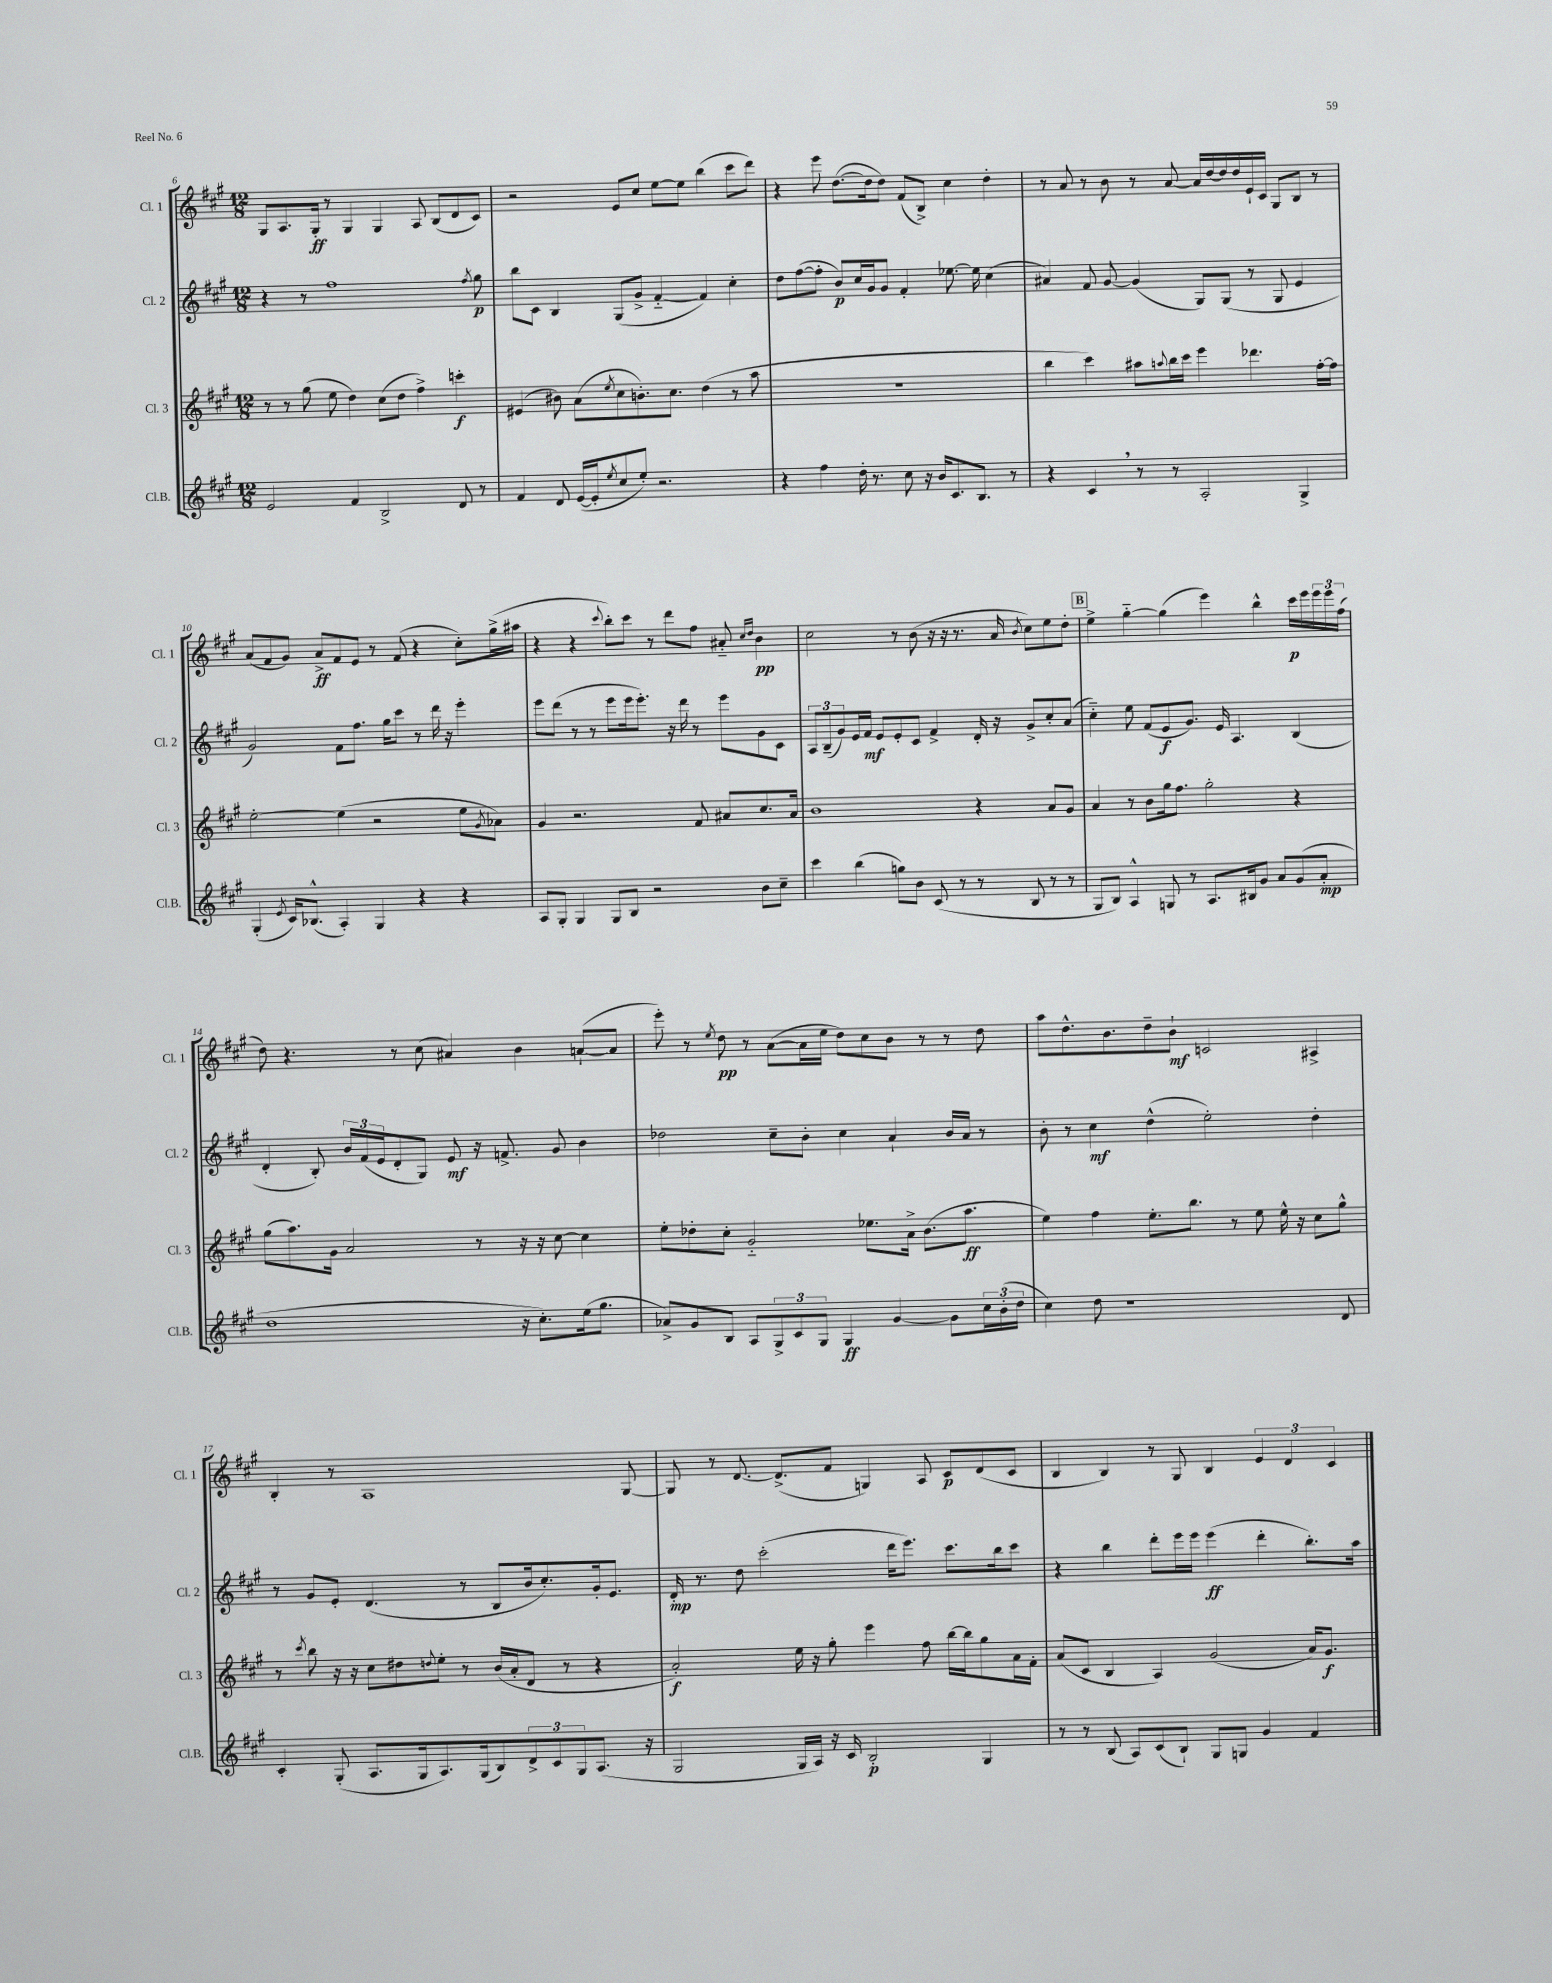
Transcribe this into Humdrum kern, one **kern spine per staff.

**kern	**dynam	**kern	**dynam	**kern	**dynam	**kern	**dynam
*part4	*part4	*part3	*part3	*part2	*part2	*part1	*part1
*staff4	*staff4	*staff3	*staff3	*staff2	*staff2	*staff1	*staff1
*I"Cl.B.	*	*I"Cl. 3	*	*I"Cl. 2	*	*I"Cl. 1	*
*I'Cl.B.	*	*I'Cl. 3	*	*I'Cl. 2	*	*I'Cl. 1	*
*clefG2	*	*clefG2	*	*clefG2	*	*clefG2	*
*k[f#c#g#]	*	*k[f#c#g#]	*	*k[f#c#g#]	*	*k[f#c#g#]	*
*M12/8	*	*M12/8	*	*M12/8	*	*M12/8	*
=6	=6	=6	=6	=6	=6	=6	=6
2e/	.	8r	.	4r	.	8G#/L	.
.	.	8r	.	.	.	8.A/	.
.	.	(8gg#\	.	8r	.	.	.
.	.	.	.	.	.	16G#'/Jk	ff
.	.	8ee\	.	1ff#	.	8r	.
4f#/	.	4dd\)	.	.	.	4G#/	.
2B^/	.	(8cc#\L	.	.	.	4G#/	.
.	.	8dd\J	.	.	.	.	.
.	.	4ff#^\)	.	.	.	8A/	.
.	.	.	.	.	.	(8B/L	.
8d/	.	4cccn'\	f	.	.	8d/	.
.	.	.	.	8qff#/	.	.	.
8r	.	.	.	8gg#\	p	8c#/J)	.
=7	=7	=7	=7	=7	=7	=7	=7
4f#/	.	(4e#X/	.	8bb\L	.	2r	.
.	.	.	.	8c#\J	.	.	.
8d/	.	8b#X\)	.	4B/	.	.	.
([16e/LL	.	(8a\L	.	.	.	.	.
16e'/J]	.	.	.	.	.	.	.
8qee/	.	8qee/	.	.	.	.	.
8cc#/	.	8cc#\	.	(8G#/L	.	8e/L	.
8ee'/J)	.	8.bn'\)	.	8g#^/J	.	8cc#/J	.
2.r	.	.	.	[4f#/	.	[8ee\L	.
.	.	8.cc#\J	.	.	.	.	.
.	.	.	.	.	.	8ee\J]	.
.	.	(4dd\	.	4f#/])	.	(4bb\	.
.	.	8r	.	4cc#'\	.	8ccc#\L	.
.	.	8aa\	.	.	.	8ddd\J)	.
=8	=8	=8	=8	=8	=8	=8	=8
4r	.	1.r	.	8dd\L	.	4r	.
.	.	.	.	([8ff#\	.	.	.
4ff#\	.	.	.	8ff#'\J]	.	8eee\	.
.	.	.	.	8b/L)	p	([8.dd\L	.
16dd'\	.	.	.	16cc#/L	.	.	.
8.r	.	.	.	16g#/J	.	16dd\k]	.
.	.	.	.	8g#/J	.	8dd\J)	.
8cc#\	.	.	.	4f#'/	.	(8f#/L	.
16r	.	.	.	.	.	8B^/J)	.
16b/KL	.	.	.	.	.	.	.
8.c#/	.	.	.	[8.ee-X\	.	4cc#\	.
8.B/J	.	.	.	16ee-\]	.	.	.
.	.	.	.	(4cc#\	.	4dd'\	.
8r	.	.	.	.	.	.	.
=9	=9	=9	=9	=9	=9	=9	=9
4r	.	4bb\	.	4a#X/)	.	8r	.
.	.	.	.	.	.	8a/	.
4c#,/	.	4ccc#\)	.	8f#/	.	8r	.
.	.	.	.	[8g#/	.	8b\	.
8r	.	8aa#X\L	.	(4g#/]	.	8r	.
.	.	8qqaan/	.	.	.	.	.
8r	.	16bb\L	.	.	.	[8a/	.
.	.	16ccc#\JJ	.	.	.	.	.
2A'/	.	4eee\	.	8G#/L)	.	16a/LL]	.
.	.	.	.	.	.	[16dd/	.
.	.	.	.	(8G#/J	.	16dd/]	.
.	.	.	.	.	.	16dd/	.
.	.	4.ddd-X\	.	8r	.	16e`/	.
.	.	.	.	.	.	16c#/JJ	.
.	.	.	.	8G#/	.	8G#/L	.
4G#^/	.	.	.	4e/	.	8B/J	.
.	.	[16ff#'\LL	.	.	.	8r	.
.	.	16ff#\JJ]	.	.	.	.	.
!!LO:LB:g=z
=10	=10	=10	=10	=10	=10	=10	=10
(4G#'/	.	[2ee'\	.	2g#/)	.	(8a/L	.
.	.	.	.	.	.	8f#/	.
8qe/	.	.	.	.	.	.	.
16c#/KL)	.	.	.	.	.	8g#/J)	.
(8.B-X^^/J	.	.	.	.	.	.	.
.	.	.	.	.	.	8a^/L	ff
4A'/)	.	(4ee\]	.	8f#\L	.	8f#/	.
.	.	.	.	8.ff#\J	.	8e/J	.
4G#/	.	2r	.	.	.	8r	.
.	.	.	.	16gg#\KL	.	.	.
.	.	.	.	8ccc#\J	.	(8f#/	.
4r	.	.	.	8r	.	4r	.
.	.	.	.	16ddd\	.	.	.
.	.	.	.	16r	.	.	.
4r	.	8ee\L	.	4eee'\	.	8cc#'\L)	.
.	.	8qg#/	.	.	.	.	.
.	.	8a-X\J)	.	.	.	(16gg#^\L	.
.	.	.	.	.	.	16aa#X\JJ	.
=11	=11	=11	=11	=11	=11	=11	=11
8A/L	.	4g#/	.	8eee\L	.	4r	.
8G#'/J	.	.	.	(8ddd\J	.	.	.
4G#/	.	2.r	.	8r	.	4r	.
.	.	.	.	8r	.	.	.
.	.	.	.	.	.	8qqccc#/	.
8G#/L	.	.	.	8eee\L	.	8bb'\L)	.
8B/J	.	.	.	16eee\k	.	8ccc#\J	.
.	.	.	.	8.eee'\J)	.	.	.
2r	.	.	.	.	.	8r	.
.	.	.	.	16r	.	8ddd\L	.
.	.	.	.	16ddd\	.	.	.
.	.	8f#/	.	8r	.	8ff#\J	.
.	.	8a#X/L	.	8eee\L	.	8a#X/	.
.	.	.	.	.	.	16qqcc#/LL	.
.	.	.	.	.	.	16qqdd/JJ	.
8b\L	.	8.cc#/	.	8g#\	.	4b\	pp
8cc#~\J	.	.	.	8c#\J	.	.	.
.	.	16a#/Jk	.	.	.	.	.
=12	=12	=12	=12	=12	=12	=12	=12
4ccc#\	.	1b	.	12A/L	.	2cc#\	.
.	.	.	.	(12B~/	.	.	.
.	.	.	.	12g#/)	.	.	.
(4bb\	.	.	.	16e/L	.	.	.
.	.	.	.	16f#/JJ	mf	.	.
.	.	.	.	8e/L	.	.	.
8ggn\L)	.	.	.	8e'/	.	8r	.
8b\J	.	.	.	8c#/J	.	(8b\	.
(8c#/	.	.	.	4f#^/	.	16r	.
.	.	.	.	.	.	16r	.
8r	.	.	.	.	.	8.r	.
8r	.	4r	.	16d'/	.	.	.
.	.	.	.	16r	.	16a/	.
.	.	.	.	.	.	8qb/	.
8B/	.	.	.	8g#^/L	.	8cc#\L)	.
8r	.	8a/L	.	8cc#'/	.	8ee\	.
8r	.	8g#/J	.	(8a/J	.	8dd'\J	.
!!LO:REH:place=s1:t=B
=13	=13	=13	=13	=13	=13	=13	=13
8G#/L	.	4a/	.	4cc#\)	.	4ee^\	.
8B/J)	.	.	.	.	.	.	.
4A^^/	.	8r	.	8ee\	.	[4gg#\	.
.	.	8b\L	.	(8f#/L	.	.	.
8Gn/	.	16gg#\k	.	8e/	f	(4gg#\]	.
.	.	8.ff#\J	.	.	.	.	.
8r	.	.	.	8.g#/J)	.	.	.
8.A/L	.	2gg#'\	.	.	.	4eee\)	.
.	.	.	.	16e/	.	.	.
.	.	.	.	4.A/	.	.	.
16B#X/k	.	.	.	.	.	.	.
8g#/J	.	.	.	.	.	4bb^^\	.
8a/L	.	.	.	.	.	.	.
(8g#/	.	4r	.	(4B/	.	16ccc#\LL	p
.	.	.	.	.	.	16eee\	.
8a'/J	mp	.	.	.	.	24eee\	.
.	.	.	.	.	.	24eee\	.
.	.	.	.	.	.	(24ff#\JJ	.
!!LO:LB:g=z
=14	=14	=14	=14	=14	=14	=14	=14
1dd	.	(8gg#\L	.	4d'/	.	8dd\)	.
.	.	8.aa\)	.	.	.	4.r	.
.	.	.	.	8B'/)	.	.	.
.	.	16g#\Jk	.	.	.	.	.
.	.	2a/	.	24b/LL	.	.	.
.	.	.	.	(24f#/	.	.	.
.	.	.	.	24e/J	.	.	.
.	.	.	.	8d'/	.	8r	.
.	.	.	.	8G#/J)	.	(8cc#\	.
.	.	.	.	8e/	mf	4a#X/)	.
.	.	8r	.	16r	.	.	.
.	.	.	.	8.fn^/	.	.	.
16r	.	16r	.	.	.	4b\	.
8.cc#'\L)	.	16r	.	.	.	.	.
.	.	[8cc#\	.	8g#/	.	.	.
(16ee\k	.	4cc#\]	.	4b\	.	([8an`/L	.
8.gg#\J	.	.	.	.	.	.	.
.	.	.	.	.	.	8a/J]	.
=15	=15	=15	=15	=15	=15	=15	=15
8a-X^/L)	.	8ee'\L	.	2dd-X\	.	8eee'\)	.
8g#/	.	8dd-X'\	.	.	.	8r	.
.	.	.	.	.	.	8qee/	.
8B/J	.	8cc#'\J	.	.	.	8dd\	pp
8A/L	.	2g#/	.	.	.	8r	.
12G#^/	.	.	.	8cc#~\L	.	([8a\L	.
12c#/	.	.	.	.	.	.	.
.	.	.	.	8b'\J	.	16a\L]	.
12G#/J	.	.	.	.	.	.	.
.	.	.	.	.	.	16ee\JJ	.
4G#/	ff	.	.	4cc#\	.	8dd\L)	.
.	.	8.ee-X\L	.	.	.	8cc#\	.
[4g#/	.	.	.	4a`/	.	8b\J	.
.	.	16a^\Jk	.	.	.	.	.
.	.	(8.b\L	.	.	.	8r	.
8g#\L]	.	.	.	16b/LL	.	8r	.
.	.	8.aa\J	ff	16a/JJ	.	.	.
24cc#\L	.	.	.	8r	.	8dd\	.
(24b'\	.	.	.	.	.	.	.
24dd\JJ	.	.	.	.	.	.	.
=16	=16	=16	=16	=16	=16	=16	=16
4cc#\)	.	4ee\)	.	8b'\	.	8aa\L	.
.	.	.	.	8r	.	8.dd^^\	.
8dd\	.	4ff#\	.	4cc#\	mf	.	.
.	.	.	.	.	.	8.b\	.
1r	.	.	.	.	.	.	.
.	.	8.ee'\L	.	(4dd^^\	.	8dd~\	.
.	.	.	.	.	.	8b`\J	mf
.	.	8.bb\J	.	.	.	.	.
.	.	.	.	2ee'\)	.	2cn/	.
.	.	8r	.	.	.	.	.
.	.	8ee\	.	.	.	.	.
.	.	16ee^^\	.	.	.	.	.
.	.	16r	.	.	.	.	.
.	.	8cc#\L	.	4dd'\	.	4A#X^/	.
8d/	.	8gg#^^\J	.	.	.	.	.
!!LO:LB:g=z
=17	=17	=17	=17	=17	=17	=17	=17
4c#'/	.	8r	.	8r	.	4B'/	.
.	.	8qccc#/	.	.	.	.	.
.	.	8bb\	.	8g#/L	.	.	.
(8G#'/	.	16r	.	8e'/J	.	8r	.
.	.	16r	.	.	.	.	.
8.A/L	.	8cc#\L	.	(4.d/	.	1A	.
.	.	8dd#X\	.	.	.	.	.
16G#/k	.	.	.	.	.	.	.
.	.	8qqddn/	.	.	.	.	.
8.A/)	.	8ee'\J	.	.	.	.	.
.	.	8r	.	8r	.	.	.
(16G#/k	.	.	.	.	.	.	.
8B/)	.	(16b/LL	.	8B/L	.	.	.
.	.	16a'/J	.	.	.	.	.
12d^/	.	8d/J	.	16b/k	.	.	.
.	.	.	.	8.cc#'/)	.	.	.
12c#/	.	.	.	.	.	.	.
.	.	8r	.	.	.	.	.
12G#/	.	.	.	.	.	.	.
(8.A/J	.	4r	.	16g#'/k	.	.	.
.	.	.	.	8.e/J	.	.	.
.	.	.	.	.	.	[8G#/	.
16r	.	.	.	.	.	.	.
=18	=18	=18	=18	=18	=18	=18	=18
2G#/	.	2a'/)	f	16d'/	mp	8G#/]	.
.	.	.	.	8.r	.	.	.
.	.	.	.	.	.	8r	.
.	.	.	.	8dd\	.	[8.d/	.
.	.	.	.	(2ccc#'\	.	.	.
.	.	.	.	.	.	(8.d^/L]	.
16G#/LL	.	16ee\	.	.	.	.	.
16A/JJ)	.	16r	.	.	.	.	.
16r	.	8gg#'\	.	.	.	8f#/J	.
16c#/	.	.	.	.	.	.	.
2B'/	p	4eee\	.	.	.	4Gn/)	.
.	.	.	.	16ddd\KL	.	.	.
.	.	.	.	8.eee\J)	.	.	.
.	.	8ff#\	.	.	.	8A/	.
.	.	[16bb\LL	.	8.ccc#\L	.	8c#/L	p
.	.	16bb\J]	.	.	.	.	.
4G#/	.	8gg#\	.	.	.	(8d/	.
.	.	.	.	16bb\k	.	.	.
.	.	16a\L	.	8ccc#\J	.	8c#/J	.
.	.	16f#'\JJ	.	.	.	.	.
=19	=19	=19	=19	=19	=19	=19	=19
8r	.	(8a/L	.	4r	.	4B/	.
8r	.	8c#/J	.	.	.	.	.
(8B/	.	4B/	.	4bb\	.	4B/)	.
8A/L)	.	.	.	.	.	.	.
(8c#/	.	4A/)	.	8ddd'\L	.	8r	.
8B`/J)	.	.	.	16eee\L	.	8G#/	.
.	.	.	.	16eee\JJ	.	.	.
8G#/L	.	(2g#/	.	(4eee\	ff	4B/	.
8Gn/J	.	.	.	.	.	.	.
4g#/	.	.	.	4ddd'\	.	6e/	.
.	.	.	.	.	.	6d/	.
4f#/	.	16a/KL)	.	8.bb'\L)	.	.	.
.	.	8.g#/J	f	.	.	.	.
.	.	.	.	.	.	6c#/	.
.	.	.	.	16aa\Jk	.	.	.
==	==	==	==	==	==	==	==
*-	*-	*-	*-	*-	*-	*-	*-
